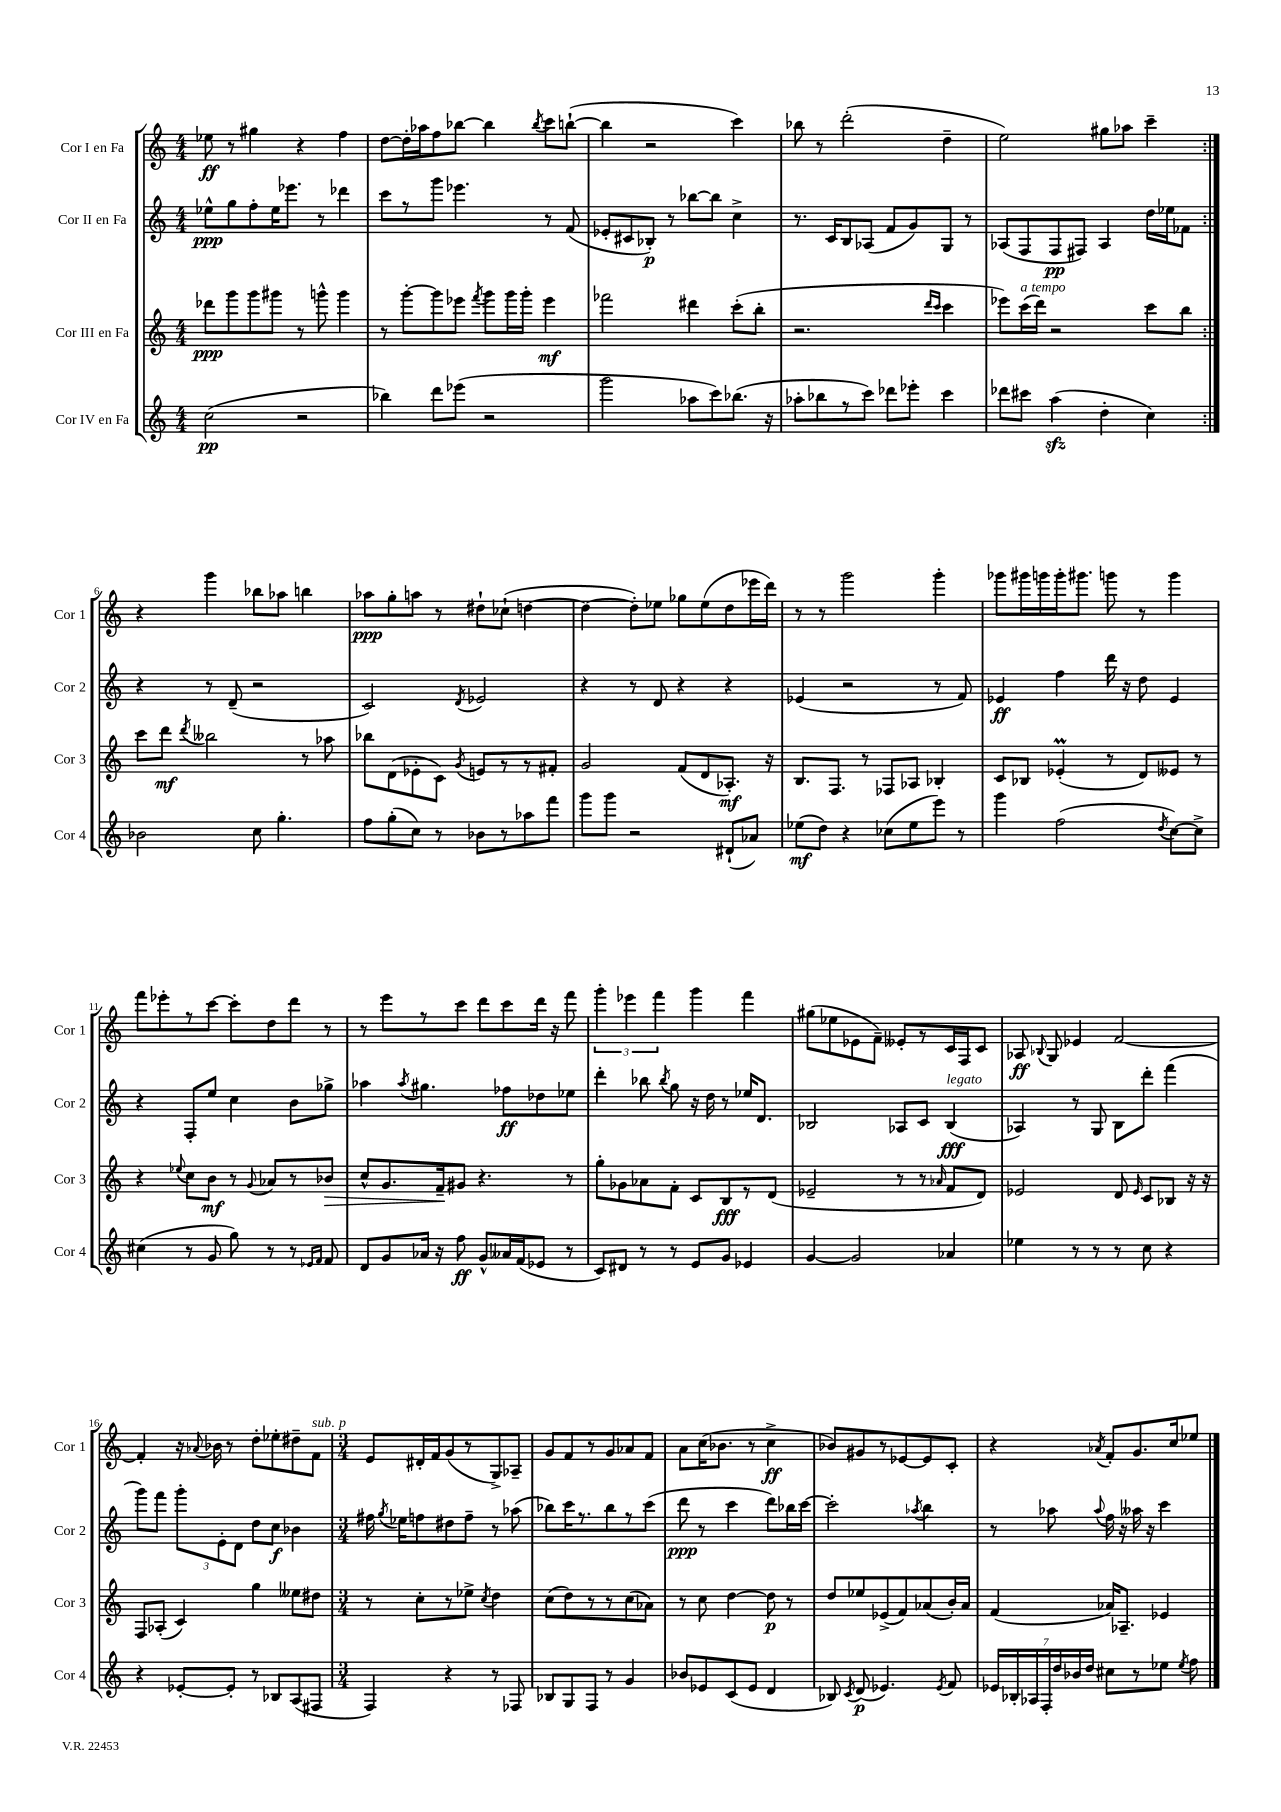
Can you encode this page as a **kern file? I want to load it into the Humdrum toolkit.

**kern	**dynam	**kern	**dynam	**kern	**dynam	**kern	**dynam
*part4	*part4	*part3	*part3	*part2	*part2	*part1	*part1
*staff4	*staff4	*staff3	*staff3	*staff2	*staff2	*staff1	*staff1
*I"Cor IV en Fa	*	*I"Cor III en Fa	*	*I"Cor II en Fa	*	*I"Cor I en Fa	*
*I'Cor 4	*	*I'Cor 3	*	*I'Cor 2	*	*I'Cor 1	*
*clefG2	*	*clefG2	*	*clefG2	*	*clefG2	*
*k[]	*	*k[]	*	*k[]	*	*k[]	*
*M4/4	*	*M4/4	*	*M4/4	*	*M4/4	*
=1	=1	=1	=1	=1	=1	=1	=1
(2cc\	pp	8ddd-X\L	ppp	8ee-X^^\L	ppp	8ee-X\	ff
.	.	8ggg\	.	8gg\	.	8r	.
.	.	8ggg\	.	8ff'\	.	4gg#X\	.
.	.	8ggg#X\J	.	16ee-\K	.	.	.
.	.	.	.	8.eee-X\J	.	.	.
2r	.	8r	.	.	.	4r	.
.	.	8gggn^^\	.	8r	.	.	.
.	.	4ggg\	.	4ddd-X\	.	4ff\	.
=2	=2	=2	=2	=2	=2	=2	=2
4bb-X\)	.	8r	.	8ccc\L	.	[8dd\L	.
.	.	[8ggg'\L	.	8r	.	16dd'\L]	.
.	.	.	.	.	.	16aa-X\J	.
8ddd\L	.	8ggg\]	.	8ggg\J	.	8ff\	.
(8eee-X\J	.	8eee-X\J	.	4.eee-X\	.	[8bb-X\J	.
.	.	8qfff/	.	.	.	.	.
2r	.	8ggg\L	.	.	.	4bb-\]	.
.	.	16ggg\L	.	.	.	.	.
.	.	16ggg'\JJ	.	.	.	.	.
.	.	.	.	.	.	8qbb-/	.
.	.	4eee-\	mf	8r	.	8ccc\L	.
.	.	.	.	(8f/	.	([8bbn`\J	.
=3	=3	=3	=3	=3	=3	=3	=3
2ggg\	.	2fff-X\	.	8e-X'/L	.	4bb\]	.
.	.	.	.	8c#X/	.	.	.
.	.	.	.	8B-X'/J)	p	2r	.
.	.	.	.	8r	.	.	.
8aa-X\L	.	4ddd#X\	.	[8bb-X\L	.	.	.
8ccc\)	.	.	.	8bb-\J]	.	.	.
(8.bb-X\J	.	(8ccc'\L	.	4cc^\	.	4ccc\)	.
.	.	8bb'\J	.	.	.	.	.
16r	.	.	.	.	.	.	.
=4	=4	=4	=4	=4	=4	=4	=4
8aa-X'\L	.	2.r	.	8.r	.	8bb-X\	.
8bb-X\	.	.	.	.	.	8r	.
.	.	.	.	16c/KL	.	.	.
8r	.	.	.	8B/	.	(2ddd'\	.
8ccc\J)	.	.	.	(8A-X/J	.	.	.
8ddd-X\L	.	.	.	8f/L	.	.	.
8eee-X'\J	.	.	.	8g/)	.	.	.
.	.	16qqddd/LL	.	.	.	.	.
.	.	16qqccc/JJ	.	.	.	.	.
4ccc\	.	4ccc\	.	8G/J	.	4dd~\	.
.	.	.	.	8r	.	.	.
=5	=5	=5	=5	=5	=5	=5	=5
8ddd-X\L	.	8eee-X\L)	.	(8A-X/L	.	2ee\)	.
!	!	!LO:TX:a:i:t=a tempo	!	!	!	!	!
8ccc#X\J	.	(16ccc\L	.	8F/	.	.	.
.	.	16ddd\JJ)	.	.	.	.	.
(4aazz\	.	2r	.	8F/	pp	.	.
.	.	.	.	8F#X/J)	.	.	.
4dd'\	.	.	.	4A-/	.	8gg#X\L	.
.	.	.	.	.	.	8aa-X\J	.
4cc\)	.	8ccc\L	.	16dd\LL	.	4ccc~\	.
.	.	.	.	16ee-X\J	.	.	.
.	.	8bb\J	.	8f-X\J	.	.	.
!!LO:LB:g=z
=6:|!	=6:|!	=6:|!	=6:|!	=6:|!	=6:|!	=6:|!	=6:|!
2b-X\	.	8ccc\L	.	4r	.	4r	.
.	.	8ddd\J	mf	.	.	.	.
.	.	8qddd/	.	.	.	.	.
.	.	2bb--X\	.	8r	.	4ggg\	.
.	.	.	.	(8d~/	.	.	.
8cc\	.	.	.	2r	.	8bb-X\L	.
4.gg'\	.	.	.	.	.	8aa-X\J	.
.	.	8r	.	.	.	4bbn\	.
.	.	8aa-X\	.	.	.	.	.
=7	=7	=7	=7	=7	=7	=7	=7
8ff\L	.	8bb-X\L	.	2c/)	.	8aa-X\L	ppp
(8gg'\	.	(8d\	.	.	.	8gg'\	.
8cc\J)	.	8e-X'\	.	.	.	8aan\J	.
8r	.	8c\J)	.	.	.	8r	.
.	.	8qg/	.	8qd/	.	.	.
8b-X\L	.	8en/L	.	2e-X/	.	8dd#X`\L	.
8r	.	8r	.	.	.	(8cc-X`\J	.
8aa-X\	.	8r	.	.	.	[4ddn\	.
8fff\J	.	8f#X'/J	.	.	.	.	.
=8	=8	=8	=8	=8	=8	=8	=8
8ggg\L	.	2g/	.	4r	.	4dd\_	.
8ggg\J	.	.	.	.	.	.	.
2r	.	.	.	8r	.	8dd'\L])	.
.	.	.	.	8d/	.	8ee-X\J	.
.	.	(8f/L	.	4r	.	8gg-X\L	.
.	.	8d/	.	.	.	(8ee-\	.
(8d#X`/L	.	8.A-X'/J)	mf	4r	.	8dd\	.
8a-X/J)	.	.	.	.	.	16eee-X\L	.
.	.	16r	.	.	.	16ddd\JJ)	.
=9	=9	=9	=9	=9	=9	=9	=9
(8ee-X\L	mf	8.B/L	.	(4e-X/	.	8r	.
8dd\J)	.	.	.	.	.	8r	.
.	.	8.F/J	.	.	.	.	.
4r	.	.	.	2r	.	2ggg\	.
.	.	8r	.	.	.	.	.
(8cc-X\L	.	8F-X/L	.	.	.	.	.
8ee-\	.	8A-X/J	.	.	.	.	.
8eee\J)	.	4B-X'/	.	8r	.	4ggg'\	.
8r	.	.	.	8f/)	.	.	.
=10	=10	=10	=10	=10	=10	=10	=10
4ggg\	.	8c/L	.	4e-X/	ff	8ggg-X\L	.
.	.	8B-X/J	.	.	.	16ggg#X\L	.
.	.	.	.	.	.	16gggn\	.
(2ff\	.	(4e-XM'/	.	4ff\	.	16ggg'\J	.
.	.	.	.	.	.	8.ggg#X\J	.
.	.	8r	.	16ddd\	.	8gggn\	.
.	.	.	.	16r	.	.	.
.	.	8d/L)	.	8dd\	.	8r	.
8qdd/	.	.	.	.	.	.	.
[8cc\L)	.	8e--X/J	.	4e-/	.	4ggg\	.
8cc^\J]	.	8r	.	.	.	.	.
!!LO:LB:g=z
=11	=11	=11	=11	=11	=11	=11	=11
(4cc#X\	.	4r	.	4r	.	8fff\L	.
.	.	.	.	.	.	8eee-X'\	.
.	.	8qqee-X/	.	.	.	.	.
8r	.	8cc\L	.	8F'/L	.	8r	.
8g/	.	8b\J	mf	8ee/J	.	[8ccc\J	.
8gg\)	.	8r	.	4cc\	.	8ccc'\L]	.
.	.	8qqg/	.	.	.	.	.
8r	.	8a-X/L	.	.	.	8dd\	.
8r	.	8r	.	8b\L	.	8ddd\J	.
16qqe-X/LL	.	.	.	.	.	.	.
16qqf/JJ	.	.	.	.	.	.	.
!	!	!	!LO:HP:b	!	!	!	!
8f/	.	8b-X/J	>	8gg-X^\J	.	8r	.
=12	=12	=12	=12	=12	=12	=12	=12
8d/L	.	8cc^^/L	.	4aa-X\	.	8r	.
8g/	.	8.g/	.	.	.	8eee\L	.
.	.	.	.	8qaa-/	.	.	.
16a-X/Jk	.	.	.	4.gg#X\	.	8r	.
16r	.	16f~/k	.	.	.	.	.
8ff\	ff	8g#X/J	]	.	.	8ccc\J	.
8g^^/L	.	4.r	.	.	.	8ddd\L	.
16a--X/L	.	.	.	8ff-X\L	ff	8ccc\	.
(16f/J	.	.	.	.	.	.	.
8e-X/J	.	.	.	8dd-X\	.	16ddd\Jk	.
.	.	.	.	.	.	16r	.
8r	.	8r	.	8ee-X\J	.	8fff\	.
=13	=13	=13	=13	=13	=13	=13	=13
8c/L)	.	8gg'\L	.	4ddd'\	.	6ggg'\	.
8d#X/J	.	8g-X\	.	.	.	.	.
.	.	.	.	.	.	6eee-X\	.
8r	.	8a-X\	.	8bb-X\	.	.	.
.	.	.	.	.	.	6fff\	.
.	.	.	.	8qbb-/	.	.	.
8r	.	8f'\J	.	8gg\	.	.	.
8e/L	.	8c/L	.	16r	.	4ggg\	.
.	.	.	.	16dd\	.	.	.
8g/J	.	8B/	fff	8r	.	.	.
4e-X/	.	8r	.	16ee-X/KL	.	4fff\	.
.	.	.	.	8.d/J	.	.	.
.	.	(8d/J	.	.	.	.	.
=14	=14	=14	=14	=14	=14	=14	=14
[4g/	.	2e-X~/	.	2B-X/	.	(8gg#X\L	.
.	.	.	.	.	.	8ee-X\	.
2g/]	.	.	.	.	.	8e-X\	.
.	.	.	.	.	.	8f~\J)	.
.	.	8r	.	8A-X/L	.	8e--X'/L	.
.	.	8r	.	8c/J	.	8r	.
.	.	16qqa-X/	.	.	.	.	.
!	!	!	!	!LO:TX:a:i:t=legato	!	!	!
4a-X/	.	8f/L	.	(4B-/	fff	16c/L	.
.	.	.	.	.	.	16F/J	.
.	.	8d/J)	.	.	.	8c/J	.
=15	=15	=15	=15	=15	=15	=15	=15
4ee-X\	.	2e-X/	.	4A-X/)	.	8A-X/	ff
.	.	.	.	.	.	8qqB-X/	.
.	.	.	.	.	.	8G/	.
8r	.	.	.	8r	.	4e-X/	.
8r	.	.	.	8G/	.	.	.
8r	.	8d/	.	8B\L	.	[2f/	.
.	.	16qqe-/	.	.	.	.	.
8cc\	.	8c/L	.	8ddd'\J	.	.	.
4r	.	8B-X/J	.	(4fff\	.	.	.
.	.	16r	.	.	.	.	.
.	.	16r	.	.	.	.	.
!!LO:LB:g=z
=16	=16	=16	=16	=16	=16	=16	=16
4r	.	8F/L	.	8ggg\L)	.	4f'/]	.
.	.	(8A-X'/J	.	8fff\J	.	.	.
[8e-X'/L	.	4c/)	.	12ggg'\L	.	16r	.
.	.	.	.	.	.	8qqa-X/	.
.	.	.	.	.	.	16b-X\	.
.	.	.	.	12e'\	.	.	.
8e-'/J]	.	.	.	.	.	8r	.
.	.	.	.	12d\J	.	.	.
8r	.	4gg\	.	8dd\L	.	8dd'\L	.
8B-X/L	.	.	.	8cc\J	f	8ee-X'\	.
(8A/	.	8ee--X\L	.	4b-X\	.	8dd#X~\	.
!	!	!	!	!	!	!LO:TX:a:i:t=sub. p	!
8F#X/J	.	8dd#X\J	.	.	.	8f\J	.
=17	=17	=17	=17	=17	=17	=17	=17
*M3/4	*	*M3/4	*	*M3/4	*	*M3/4	*
4F/)	.	8r	.	16ff#X\	.	8e/L	.
.	.	.	.	8qgg/	.	.	.
.	.	.	.	16ee-X\KL	.	.	.
.	.	8cc'\L	.	8ffn\	.	16d#X'/L	.
.	.	.	.	.	.	16f/J	.
4r	.	8r	.	8dd#X\	.	(8g/	.
.	.	8ee-X^\J	.	8ff~\J	.	8r	.
.	.	8qcc/	.	.	.	.	.
8r	.	4dd\	.	8r	.	8G^/)	.
8F-X/	.	.	.	(8aa-X\	.	8A-X~/J	.
=18	=18	=18	=18	=18	=18	=18	=18
8B-X/L	.	(8cc\L	.	8bb-X\L)	.	8g/L	.
8G/	.	8dd\)	.	16ccc\K	.	8f/	.
.	.	.	.	8.r	.	.	.
8F/J	.	8r	.	.	.	8r	.
8r	.	8r	.	8bb-\	.	8g/	.
4g/	.	(8cc\	.	8r	.	8a-X/	.
.	.	8a-X\J)	.	(8ccc\J	.	8f/J	.
=19	=19	=19	=19	=19	=19	=19	=19
8b-X/L	.	8r	.	8ddd\	ppp	8a\L	.
8e-X/	.	8cc\	.	8r	.	(16cc\K	.
.	.	.	.	.	.	8.b-X\J	.
(8c/	.	[4dd\	.	4ccc\	.	.	.
8e-/J	.	.	.	.	.	8r	.
4d/	.	8dd\]	p	8ddd\L)	.	4cc^\	ff
.	.	8r	.	16bb-X\L	.	.	.
.	.	.	.	[16ccc\JJ	.	.	.
=20	=20	=20	=20	=20	=20	=20	=20
8B-X/)	.	8dd/L	.	2ccc'\]	.	8b-X/L)	.
8qc/	.	.	.	.	.	.	.
(8d/	p	8ee-X/	.	.	.	8g#X/	.
4.e-X/)	.	(8e-X^/	.	.	.	8r	.
.	.	8f/)	.	.	.	[8e-X/	.
.	.	.	.	8qaa-X/	.	.	.
.	.	(8a-X/	.	4bb\	.	8e-/]	.
8qe-/	.	.	.	.	.	.	.
8f/	.	16b'/L)	.	.	.	8c'/J	.
.	.	16a-/JJ	.	.	.	.	.
=21	=21	=21	=21	=21	=21	=21	=21
28e-X/LL	.	(4f/	.	8r	.	4r	.
28B-X'/	.	.	.	.	.	.	.
28A-X/	.	.	.	.	.	.	.
28F'/	.	.	.	.	.	.	.
.	.	.	.	8aa-X\	.	.	.
28dd/	.	.	.	.	.	.	.
28b-X/	.	.	.	.	.	.	.
28dd/JJ	.	.	.	.	.	.	.
.	.	.	.	8qqaa-/	.	8qa-X/	.
8cc#X\L	.	16a-X/KL)	.	16ff\	.	8f'/L	.
.	.	8.A-X~/J	.	16r	.	.	.
8r	.	.	.	16aa--X\	.	8.g/	.
.	.	.	.	16r	.	.	.
8ee-X\J	.	4e-X/	.	4ccc\	.	.	.
.	.	.	.	.	.	16cc/k	.
8qee-/	.	.	.	.	.	.	.
8ff\	.	.	.	.	.	8ee-X/J	.
==	==	==	==	==	==	==	==
*-	*-	*-	*-	*-	*-	*-	*-
